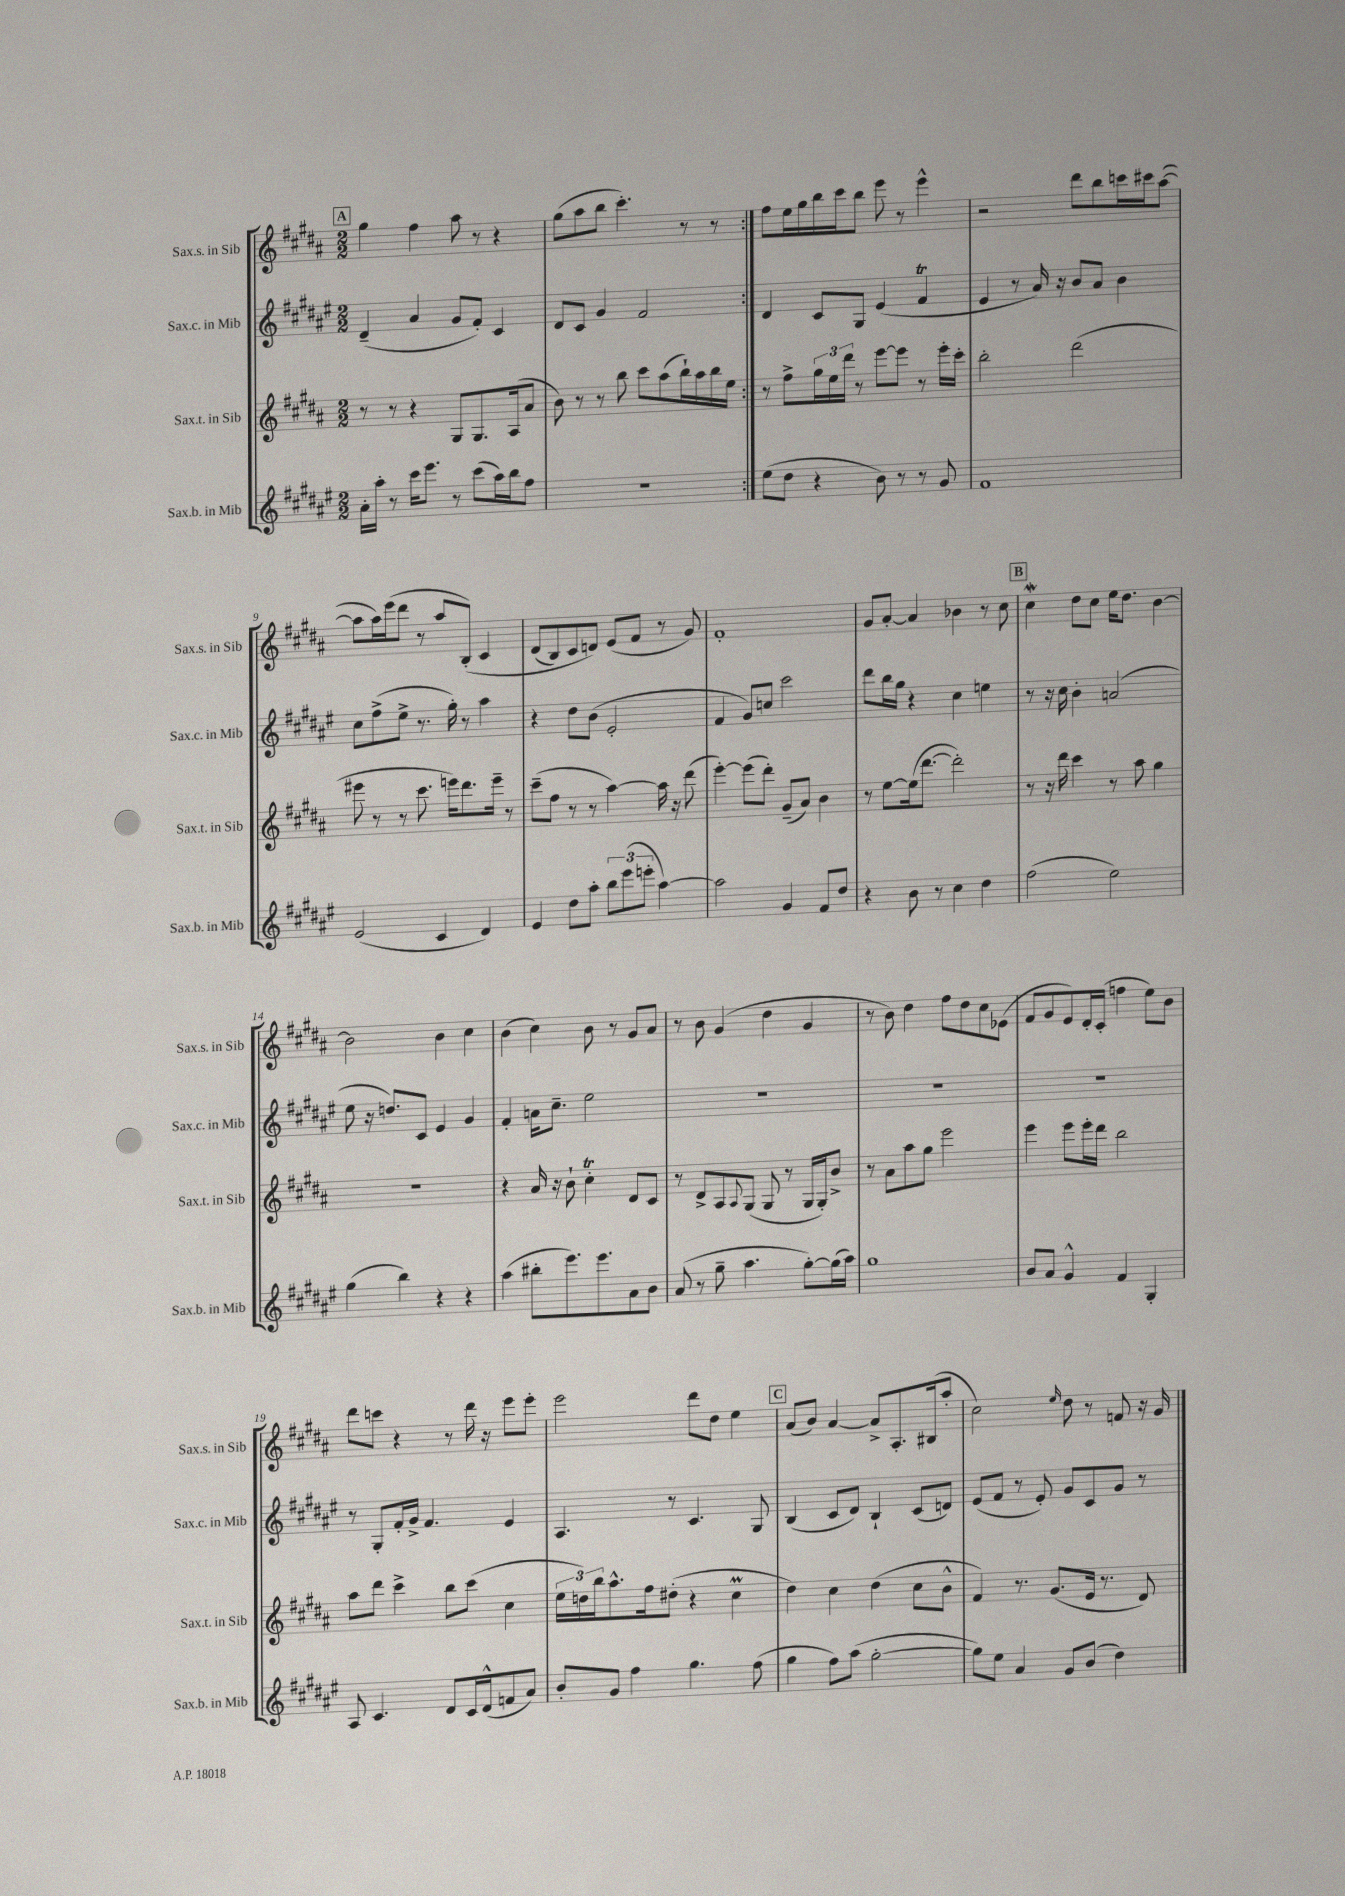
<<
\new StaffGroup <<
\new Staff = "s0" \with { instrumentName = "Sax.s. in Sib" shortInstrumentName = "Sax.s. in Sib" } {
    \clef treble \key b \major \numericTimeSignature \time 2/2
    \repeat volta 2 { \mark \markup { \box "A" } gis''4 fis''4 ais''8 r8 r4 |
    gis''8( ais''8 b''8 cis'''4.-.) r8 r8 | }
    fis''8 e''16 gis''16 b''16 cis'''16 b''8 e'''8 r8 e'''4-^ |
    r2 dis'''8 b''8 c'''16 cis'''16 ais''8~( |
    ais''8 ais''16) e'''16( dis'''8 r8 ais''8 b8-.)\( cis'4 |
    dis'8( b8) cis'8 d'8\) e'8( fis'8 r8 gis'8) |
    fis'1-. |
    gis'8 ais'8~-. ais'4 bes'4 r8 cis''8 |
    \mark \markup { \box "B" } cis''4\mordent dis''8 cis''8 e''16 dis''8. b'4~ |
    b'2 b'4 cis''4 |
    b'4( cis''4) b'8 r8 gis'8 ais'8 |
    r8 b'8 gis'4( dis''4 gis'4 |
    r8 b'8) dis''4 fis''8 dis''8 cis''8 ees'8( |
    fis'8 gis'8 e'8) dis'16-. cis'16-.( f''4 e''8) b'8 |
    dis'''8 c'''8 r4 r8 dis'''16 r16 e'''8 e'''8-. |
    e'''2 dis'''8 dis''8 e''4 |
    \mark \markup { \box "C" } ais'8( b'8) ais'4~ ais'8-> ais8.-. bis16( ais''8-. |
    cis''2) \grace { e''16 } dis''8 r8 f'8 r16 gis'16 \bar "|." |
}
\new Staff = "s1" \with { instrumentName = "Sax.c. in Mib" shortInstrumentName = "Sax.c. in Mib" } {
    \clef treble \key fis \major \numericTimeSignature \time 2/2
    \repeat volta 2 { \mark \markup { \box "A" } dis'4--( ais'4 gis'8 fis'8-.) cis'4 |
    dis'8 cis'8 gis'4 fis'2 | }
    dis'4 cis'8 gis8 eis'4( fis'4\trill |
    eis'4 r8 ais'16) r16 b'8 ais'8 b'4 |
    cis''8 fis''8->( eis''8-> r8. gis''16-.) r8 ais''4 |
    r4 dis''8 b'8( eis'2-. |
    fis'4 gis'8) c''8 cis'''2 |
    dis'''8 b''16 gis''16 r4 cis''4 e''4 |
    \mark \markup { \box "B" } r8 r16 cis''16 b'4-. a'2( |
    eis''8 r16 d''8.) cis'8 eis'4 gis'4 |
    fis'4-. a'16 cis''8.-- eis''2 |
    R1 |
    R1 |
    R1 |
    r8 gis8-. fis'16-. gis'16-> fis'4. eis'4 |
    ais4. r8 cis'4. gis8 |
    \mark \markup { \box "C" } b4( cis'8 dis'8) b4-! cis'8( d'8) |
    eis'8( fis'8 r8 eis'8-.) gis'8 cis'8 gis'8 r8 \bar "|." |
}
\new Staff = "s2" \with { instrumentName = "Sax.t. in Sib" shortInstrumentName = "Sax.t. in Sib" } {
    \clef treble \key b \major \numericTimeSignature \time 2/2
    \repeat volta 2 { \mark \markup { \box "A" } r8 r8 r4 gis8 gis8. ais16( ais'8 |
    b'8) r8 r8 b''8 cis'''8 ais''8( b''16-!) ais''16 b''16 e''16 | }
    r8 fis''8-> \tuplet 3/2 { gis''16 e''16 dis'''16 } r8 e'''8~ e'''8 r8 e'''16-. cis'''16-. |
    b''2-. dis'''2( |
    eis'''8 r8 r8 cis'''8. e'''16) dis'''8. e'''16-- r8 |
    cis'''8--( fis''8 r8 r8 ais''4~) ais''16 r16 dis'''8( |
    e'''4~-.) e'''8( dis'''8-.) gis'8--( ais'8) b'4 |
    r8 e''8~ e''16( dis'''8.~ dis'''2-.) |
    \mark \markup { \box "B" } r8 r16 dis'''16 cis'''4 r8 ais''8 gis''4 |
    R1 |
    r4 ais'16 r16 b'8-! cis''4-.\trill dis'8 cis'8 |
    r8 dis'8-> ais8 \appoggiatura { ais8 } gis8( gis8 r8 gis16 gis16-.) b'8-> |
    r8 ais'8 ais''8 gis''8 e'''2 |
    e'''4 e'''8 e'''16-. dis'''16 b''2 |
    ais''8 dis'''8 cis'''4-> b''8 cis'''8( cis''4 |
    \tuplet 3/2 { e''16 d''16) b''16 } ais''8.-^ fis''16 dis''8-.( r4 cis''4\prall |
    \mark \markup { \box "C" } dis''4) cis''4 dis''4( cis''8 b'8-^ |
    fis'4) r8. gis'8.( e'16 r8. dis'8) \bar "|." |
}
\new Staff = "s3" \with { instrumentName = "Sax.b. in Mib" shortInstrumentName = "Sax.b. in Mib" } {
    \clef treble \key fis \major \numericTimeSignature \time 2/2
    \repeat volta 2 { \mark \markup { \box "A" } ais'16-. ais''16-. r8 cis'''16 eis'''8. r8 cis'''8( ais''16) b''16 fis''8 |
    r1 | }
    eis''8( dis''8 r4 b'8) r8 r8 gis'8 |
    fis'1 |
    eis'2( cis'4 dis'4) |
    eis'4 dis''8 ais''8-. \tuplet 3/2 { b''8 eis'''8( e'''8-. } ais''4~) |
    ais''2 gis'4 fis'8 dis''8 |
    r4 b'8 r8 cis''4 dis''4 |
    \mark \markup { \box "B" } fis''2( eis''2) |
    gis''4( b''4) r4 r4 |
    ais''4( bis''8-. eis'''8.) eis'''8. ais'8 b'8 |
    ais'8( r8 gis''8-- ais''4. gis''8~-.) gis''16( ais''16) |
    gis''1 |
    b'8 ais'8 gis'4-^ fis'4 gis4-. |
    ais8 cis'4. dis'8 cis'16 dis'16-^( f'8 ais'8) |
    b'8-. gis'8 fis''4 gis''4. fis''8( |
    \mark \markup { \box "C" } gis''4 fis''8) ais''8( gis''2~-. |
    gis''8) eis''8 ais'4 gis'8 b'8( dis''4) \bar "|." |
}
>>
>>
\layout { \context { \Score currentBarNumber = #5 } }
